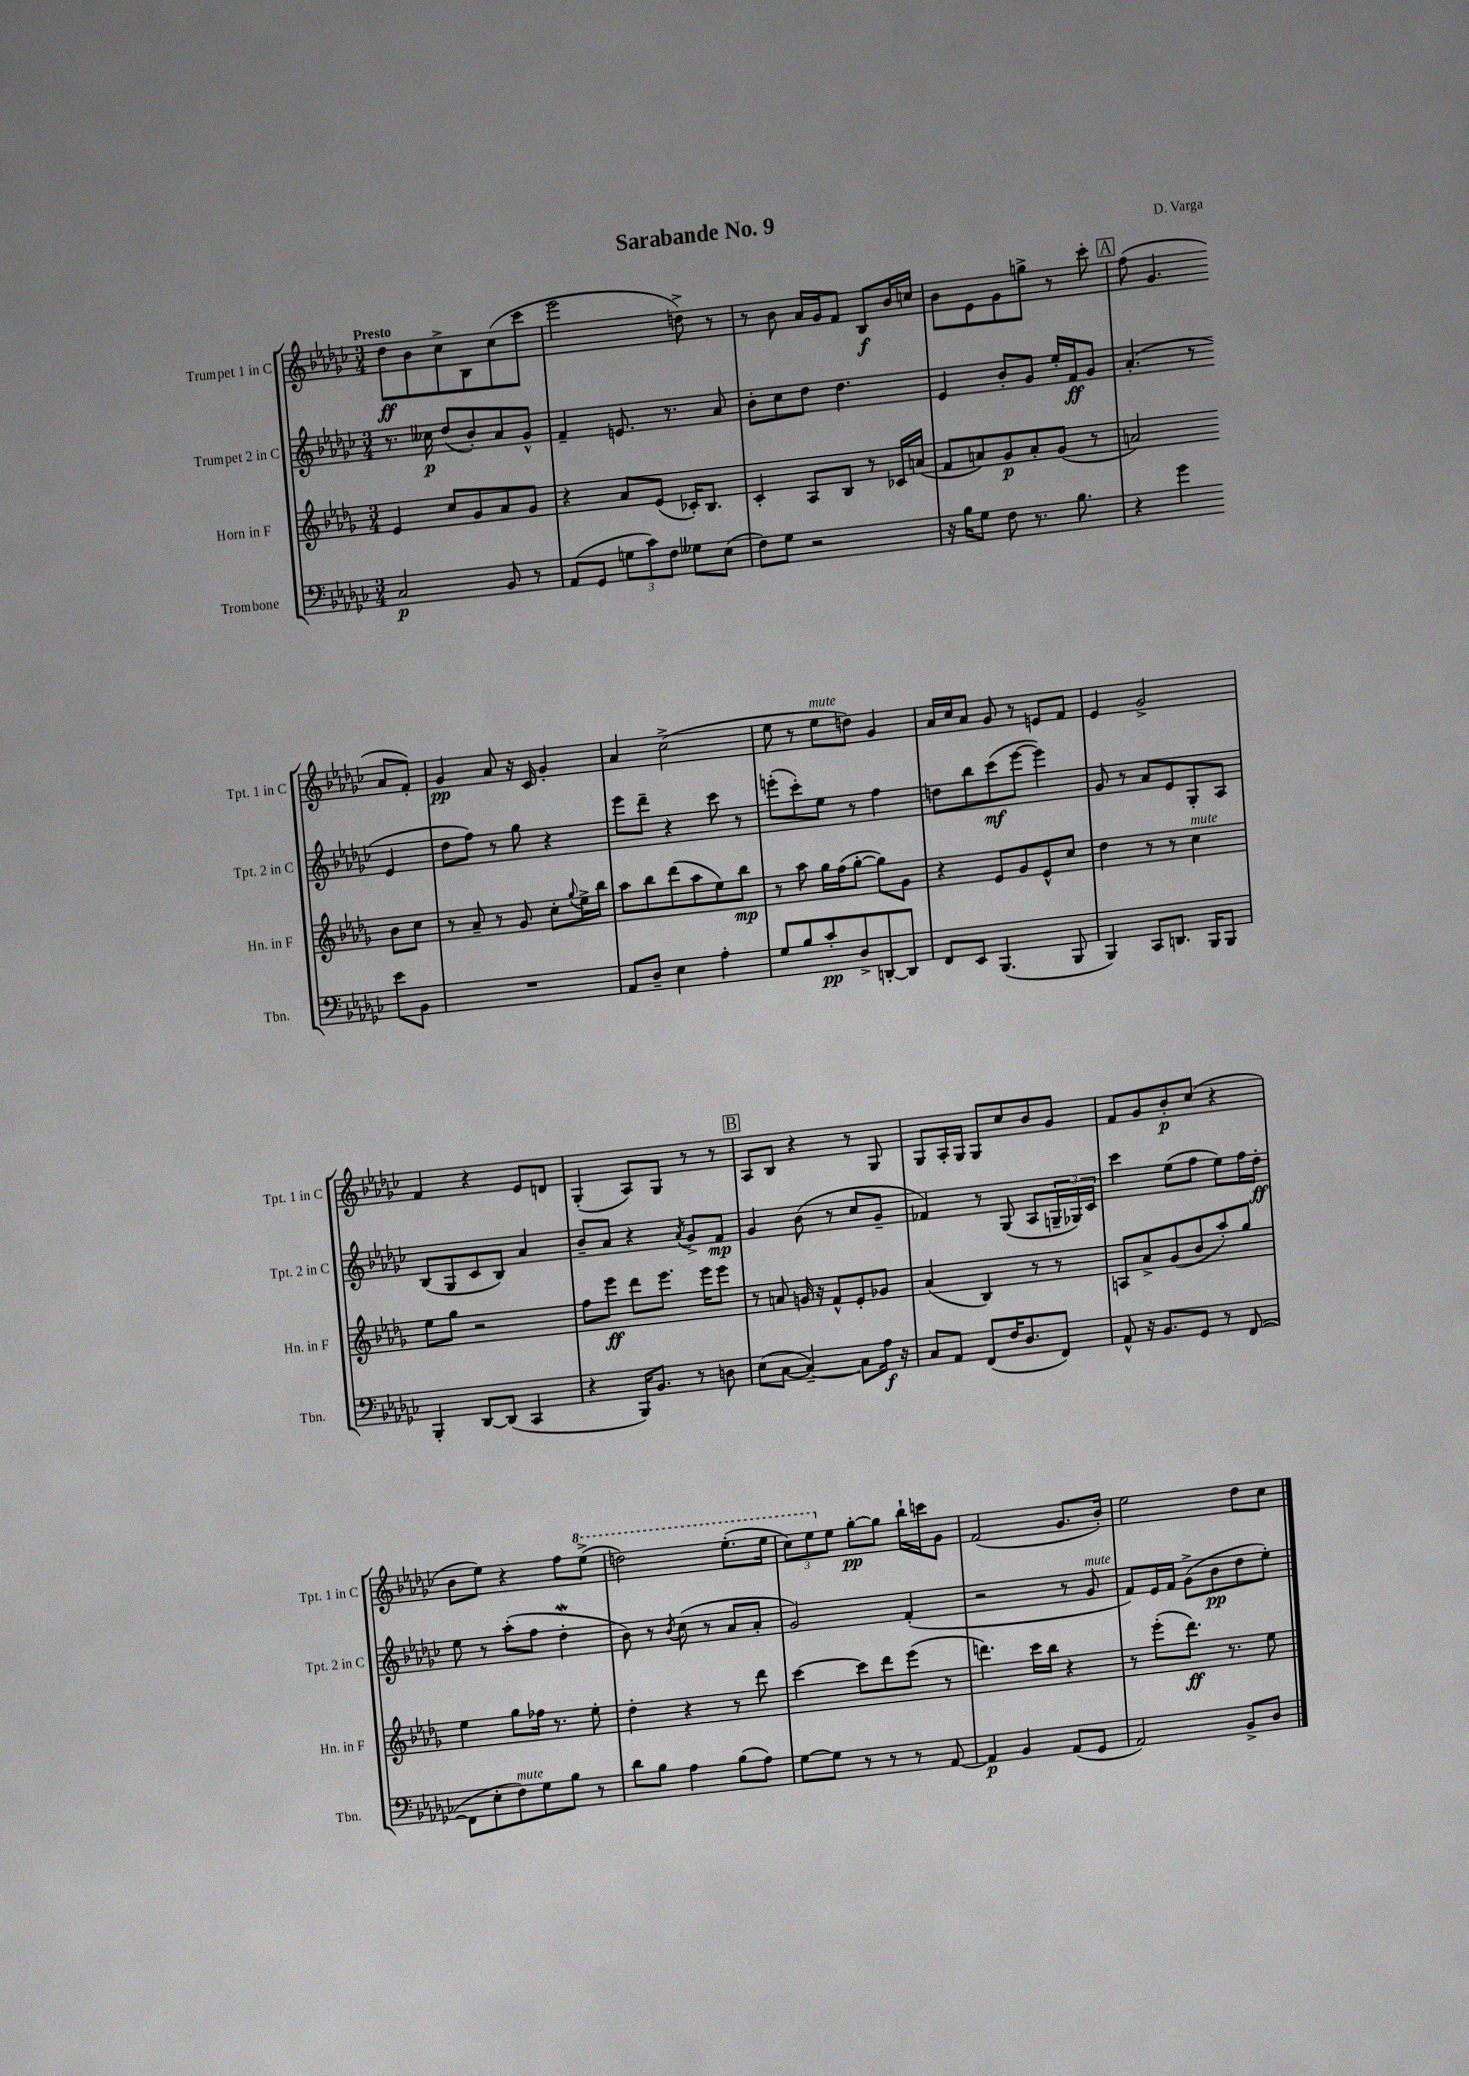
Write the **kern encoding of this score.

**kern	**dynam	**kern	**dynam	**kern	**dynam	**kern	**dynam
*part4	*part4	*part3	*part3	*part2	*part2	*part1	*part1
*staff4	*staff4	*staff3	*staff3	*staff2	*staff2	*staff1	*staff1
*I"Trombone	*	*I"Horn in F	*	*I"Trumpet 2 in C	*	*I"Trumpet 1 in C	*
*I'Tbn.	*	*I'Hn. in F	*	*I'Tpt. 2 in C	*	*I'Tpt. 1 in C	*
*clefF4	*	*clefG2	*	*clefG2	*	*clefG2	*
*k[b-e-a-d-g-c-]	*	*k[b-e-a-d-g-]	*	*k[b-e-a-d-g-c-]	*	*k[b-e-a-d-g-c-]	*
*M3/4	*	*M3/4	*	*M3/4	*	*M3/4	*
=1	=1	=1	=1	=1	=1	=1	=1
!	!	!	!	!	!	!LO:TX:a:B:t=Presto	!
2C-/	p	4e-/	.	8.r	.	8dd-\L	ff
.	.	.	.	.	.	8b-\	.
.	.	.	.	16cc--X\	p	.	.
.	.	8cc/L	.	(8dd-/L	.	8cc-^\	.
.	.	8g-/	.	8b-'/)	.	8B-\	.
8BB-/	.	8a-/	.	8a-/	.	(8cc-\	.
8r	.	8g-/J	.	8g-^^/J	.	8ccc-\J	.
=2	=2	=2	=2	=2	=2	=2	=2
(8AA-/L	.	4r	.	4f~/	.	2eee-\	.
8GG-/J	.	.	.	.	.	.	.
12Gn\L	.	8a-/L	.	8.en/	.	.	.
12c-\)	.	.	.	.	.	.	.
.	.	(8e-/J	.	.	.	.	.
12F\J	.	.	.	.	.	.	.
.	.	.	.	8.r	.	.	.
8G--X\L	.	16c-X'/KL)	.	.	.	8ddn^\)	.
.	.	8.B-/J	.	.	.	.	.
(8E-\J	.	.	.	8a-/	.	8r	.
=3	=3	=3	=3	=3	=3	=3	=3
8F\L)	.	4c'/	.	8b-'\L	.	8r	.
8G-\J	.	.	.	8cc-\	.	8b-\	.
2r	.	8A-/L	.	8dd-\J	.	16a-/LL	.
.	.	.	.	.	.	16g-/J	.
.	.	8B-/J	.	4.dd-\	.	8f/J	.
.	.	8r	.	.	.	8B-/L	f
.	.	16c-X/LL	.	.	.	16b-/L	.
.	.	(16an/JJ	.	.	.	16ccn/JJ	.
=4	=4	=4	=4	=4	=4	=4	=4
16r	.	8f/L	.	4e-/	.	8b-\L	.
16B-\KL	.	.	.	.	.	.	.
8G-\J	.	8an/)	.	.	.	8e-\	.
8F\	.	8g-/	p	8b-'/L	.	8g-\	.
8.r	.	8a'/	.	8g-/J	.	8ggn^\J	.
.	.	(8g-/J	.	16ee-'/LL	.	8r	.
8.B-\	.	.	.	16f/J	ff	.	.
.	.	8r	.	8g-/J	.	8ccc-'\	.
!!LO:REH:place=s1:t=A
=5	=5	=5	=5	=5	=5	=5	=5
4r	.	2an/)	.	(4.a-'/	.	(8ff\	.
.	.	.	.	.	.	4.g-/	.
4g-\	.	.	.	.	.	.	.
.	.	.	.	8r	.	.	.
8e-\L	.	8b-\L	.	4e-/	.	8a-/L	.
8BB-\J	.	8cc\J	.	.	.	8f'/J)	.
!!LO:LB:g=z
=6	=6	=6	=6	=6	=6	=6	=6
2.r	.	8r	.	8dd-\L	.	4g-/	pp
.	.	8a-~/	.	8ff\J)	.	.	.
.	.	8r	.	8r	.	8a-/	.
.	.	8g-/	.	8gg-\	.	16r	.
.	.	.	.	.	.	16c-/	.
.	.	8cc'\L	.	4r	.	4g-'/	.
.	.	8qqgg-/	.	.	.	.	.
.	.	16ee-^\L	.	.	.	.	.
.	.	16bb-\JJ	.	.	.	.	.
=7	=7	=7	=7	=7	=7	=7	=7
8AA-/L	.	8aa-\L	.	8eee-\L	.	4a-/	.
8D-~/J	.	8bb-\	.	8ddd-~\J	.	.	.
4E-\	.	(8ddd-\	.	4r	.	(2cc-^\	.
.	.	8aa-\	.	.	.	.	.
4A-'\	.	8ee-\)	.	8ccc-\	.	.	.
.	.	8bb-\J	mp	8r	.	.	.
=8	=8	=8	=8	=8	=8	=8	=8
8G-/L	.	8r	.	(8eeen'\L	.	8ee-\	.
8B-/	.	8aa-\	.	8ccc-'\)	.	8r	.
!	!	!	!	!	!	!LO:TX:a:i:t=mute	!
8c-'/	pp	16gg-\LL	.	8ee-\J	.	8ee-\L	.
.	.	(16ff\J	.	.	.	.	.
8D-^/	.	[8gg-'\J	.	8r	.	8ddn\J)	.
[8DDn'/	.	8gg-\L])	.	4ff\	.	4g-/	.
8DD/J]	.	8g-\J	.	.	.	.	.
=9	=9	=9	=9	=9	=9	=9	=9
8FF/L	.	4r	.	8ddn\L	.	16a-/LL	.
.	.	.	.	.	.	16cc-/J	.
8EE-/J	.	.	.	8bb-\	.	8a-/J	.
(4.BBB-/	.	8e-/L	.	(8ccc-\	mf	8g-/	.
.	.	8g-/	.	[8eee-\J	.	8r	.
.	.	8e-^^/	.	4eee-\])	.	8en/L	.
8BBB-/	.	8cc/J	.	.	.	8f/J	.
=10	=10	=10	=10	=10	=10	=10	=10
4BBB-/)	.	4dd-\	.	8g-/	.	4e-/	.
.	.	.	.	8r	.	.	.
8CC-/L	.	8r	.	8a-/L	.	2g-^/	.
8.DDn/J	.	8r	.	8e-/	.	.	.
!	!	!LO:TX:a:i:t=mute	!	!	!	!	!
.	.	4cc\	.	8G-'/	.	.	.
16BBB-/KL	.	.	.	.	.	.	.
8BBB-/J	.	.	.	8A-/J	.	.	.
!!LO:LB:g=z
=11	=11	=11	=11	=11	=11	=11	=11
4BBB-'/	.	8ee-\L	.	(8B-/L	.	4f/	.
.	.	8gg-\J	.	8G-/	.	.	.
[8DD-/L	.	2r	.	8c-/	.	4r	.
(8DD-/J]	.	.	.	8B-/J)	.	.	.
4CC-/	.	.	.	4a-/	.	8e-/L	.
.	.	.	.	.	.	8dn/J	.
=12	=12	=12	=12	=12	=12	=12	=12
4r	.	8ff\L	.	8b-~/L	.	(4G-'/	.
.	.	8eee-\J	ff	8a-/J	.	.	.
16BBB-/KL)	.	8ddd-\L	.	4r	.	8A-/L)	.
8.BB-/J	.	.	.	.	.	.	.
.	.	8.eee-\J	.	.	.	8G-/J	.
.	.	.	.	8qa-/	.	.	.
8r	.	.	.	8g-^/L	.	8r	.
.	.	16eee-\KL	.	.	.	.	.
8Dn\	.	8eee-\J	.	8f/J	mp	8r	.
!!LO:REH:place=s1:t=B
=13	=13	=13	=13	=13	=13	=13	=13
(8E-\L	.	8r	.	4g-/	.	8A-/L	.
[8C-\J	.	8an/	.	.	.	8B-/J	.
4C-~/_)	.	16gn/	.	(8b-\	.	4r	.
.	.	16r	.	.	.	.	.
.	.	8f^^/L	.	8r	.	.	.
8C-\L]	.	8e-'/	.	8cc-/L	.	8r	.
16A-\Jk	f	8g-X/J	.	8g-~/J	.	8G-/	.
16r	.	.	.	.	.	.	.
=14	=14	=14	=14	=14	=14	=14	=14
8C-/L	.	(4a-/	.	4f-X/)	.	8G-/L	.
8AA-/J	.	.	.	.	.	16A-'/L	.
.	.	.	.	.	.	16G-/JJ	.
(8FF/L	.	4B-/)	.	8r	.	8G-/L	.
16F/K	.	.	.	(8G-/	.	8cc-/	.
8.D-/	.	.	.	.	.	.	.
.	.	8r	.	8A-/L	.	8b-/	.
8FF/J)	.	8r	.	24Gn~/L	.	8g-/J	.
.	.	.	.	24G-X/)	.	.	.
.	.	.	.	24c-/JJ	.	.	.
=15	=15	=15	=15	=15	=15	=15	=15
8AA-^^/	.	8An/L	.	4ccc-\	.	8f/L	.
16r	.	8a-^/	.	.	.	8g-/	.
8.BB-/L	.	.	.	.	.	.	.
.	.	(8g-/	.	(8ee-\L	.	8b-'/	p
8GG-/J	.	8b-/	.	8ff\J	.	(8cc-/J	.
8r	.	8aa-'/)	.	8ee-\L)	.	4r	.
([8FF/	.	8gg-/J	.	16ff\L	.	.	.
.	.	.	.	16dd-'\JJ	ff	.	.
!!LO:LB:g=z
=16	=16	=16	=16	=16	=16	=16	=16
8FF\L]	.	4ee-\	.	8ee-\	.	8b-\L	.
8E-'\	.	.	.	8r	.	8ee-\J)	.
!LO:TX:a:i:t=mute	!	!	!	!	!	!	!
8F\)	.	8gg-\L	.	(8aa-'\L	.	4r	.
8G-\	.	16ff-X\Jk	.	8ff\J	.	.	.
.	.	8.r	.	.	.	.	.
8B-\J	.	.	.	4dd-W'\	.	8ff\L	.
*	*	*	*	*	*	*8va	*
8r	.	8ee-'\	.	.	.	(8eee-^\J	.
=17	=17	=17	=17	=17	=17	=17	=17
8d-\L	.	4dd-'\	.	8b-\)	.	2dddn\)	.
8B-\J	.	.	.	8r	.	.	.
.	.	.	.	8qb-/	.	.	.
4A-\	.	4r	.	(8cc-\	.	.	.
.	.	.	.	8r	.	.	.
(8B-\L	.	8r	.	8a-/L	.	(8.eee-'\L	.
8A-\J)	.	8ddd-\	.	8a-'/J	.	.	.
.	.	.	.	.	.	16eee-\Jk	.
=18	=18	=18	=18	=18	=18	=18	=18
[8G-\L	.	[4ccc\	.	2g-/)	.	12ccc-\L)	.
.	.	.	.	.	.	12eee-\	.
8G-\J]	.	.	.	.	.	.	.
*	*	*	*	*	*	*X8va	*
.	.	.	.	.	.	12ee-\J	.
8r	.	8ccc\L]	.	.	.	[8gg-'\L	pp
8r	.	8ddd-\	.	.	.	8gg-\J]	.
8r	.	(8eee-\J	.	(4f'/	.	16bb-`\LL	.
.	.	.	.	.	.	16cccn\J	.
[8AA-/	.	8r	.	.	.	8g-\J	.
=19	=19	=19	=19	=19	=19	=19	=19
4AA-/]	p	4.dddn\)	.	2r	.	(2f/	.
4BB-/	.	.	.	.	.	.	.
.	.	16ccc\LL	.	.	.	.	.
.	.	16bb-\JJ	.	.	.	.	.
(8AA-/L	.	4r	.	8r	.	8.g-/L	.
!	!	!	!	!LO:TX:a:i:t=mute	!	!	!
8GG-/J	.	.	.	8g-/	.	.	.
.	.	.	.	.	.	16b-'/Jk)	.
=20	=20	=20	=20	=20	=20	=20	=20
2AA-/)	.	8r	.	8f/L)	.	2ee-\	.
.	.	(8eee-'\L	.	16e-/L	.	.	.
.	.	.	.	16f/JJ	.	.	.
.	.	8.ddd-\J)	ff	(8g-^\L	.	.	.
.	.	.	.	8b-\	pp	.	.
.	.	8.r	.	.	.	.	.
8BB-^/L	.	.	.	8dd-\	.	8dd-\L	.
8D-/J	.	8ee-\	.	8ee-'\J)	.	8cc-\J	.
==	==	==	==	==	==	==	==
*-	*-	*-	*-	*-	*-	*-	*-
